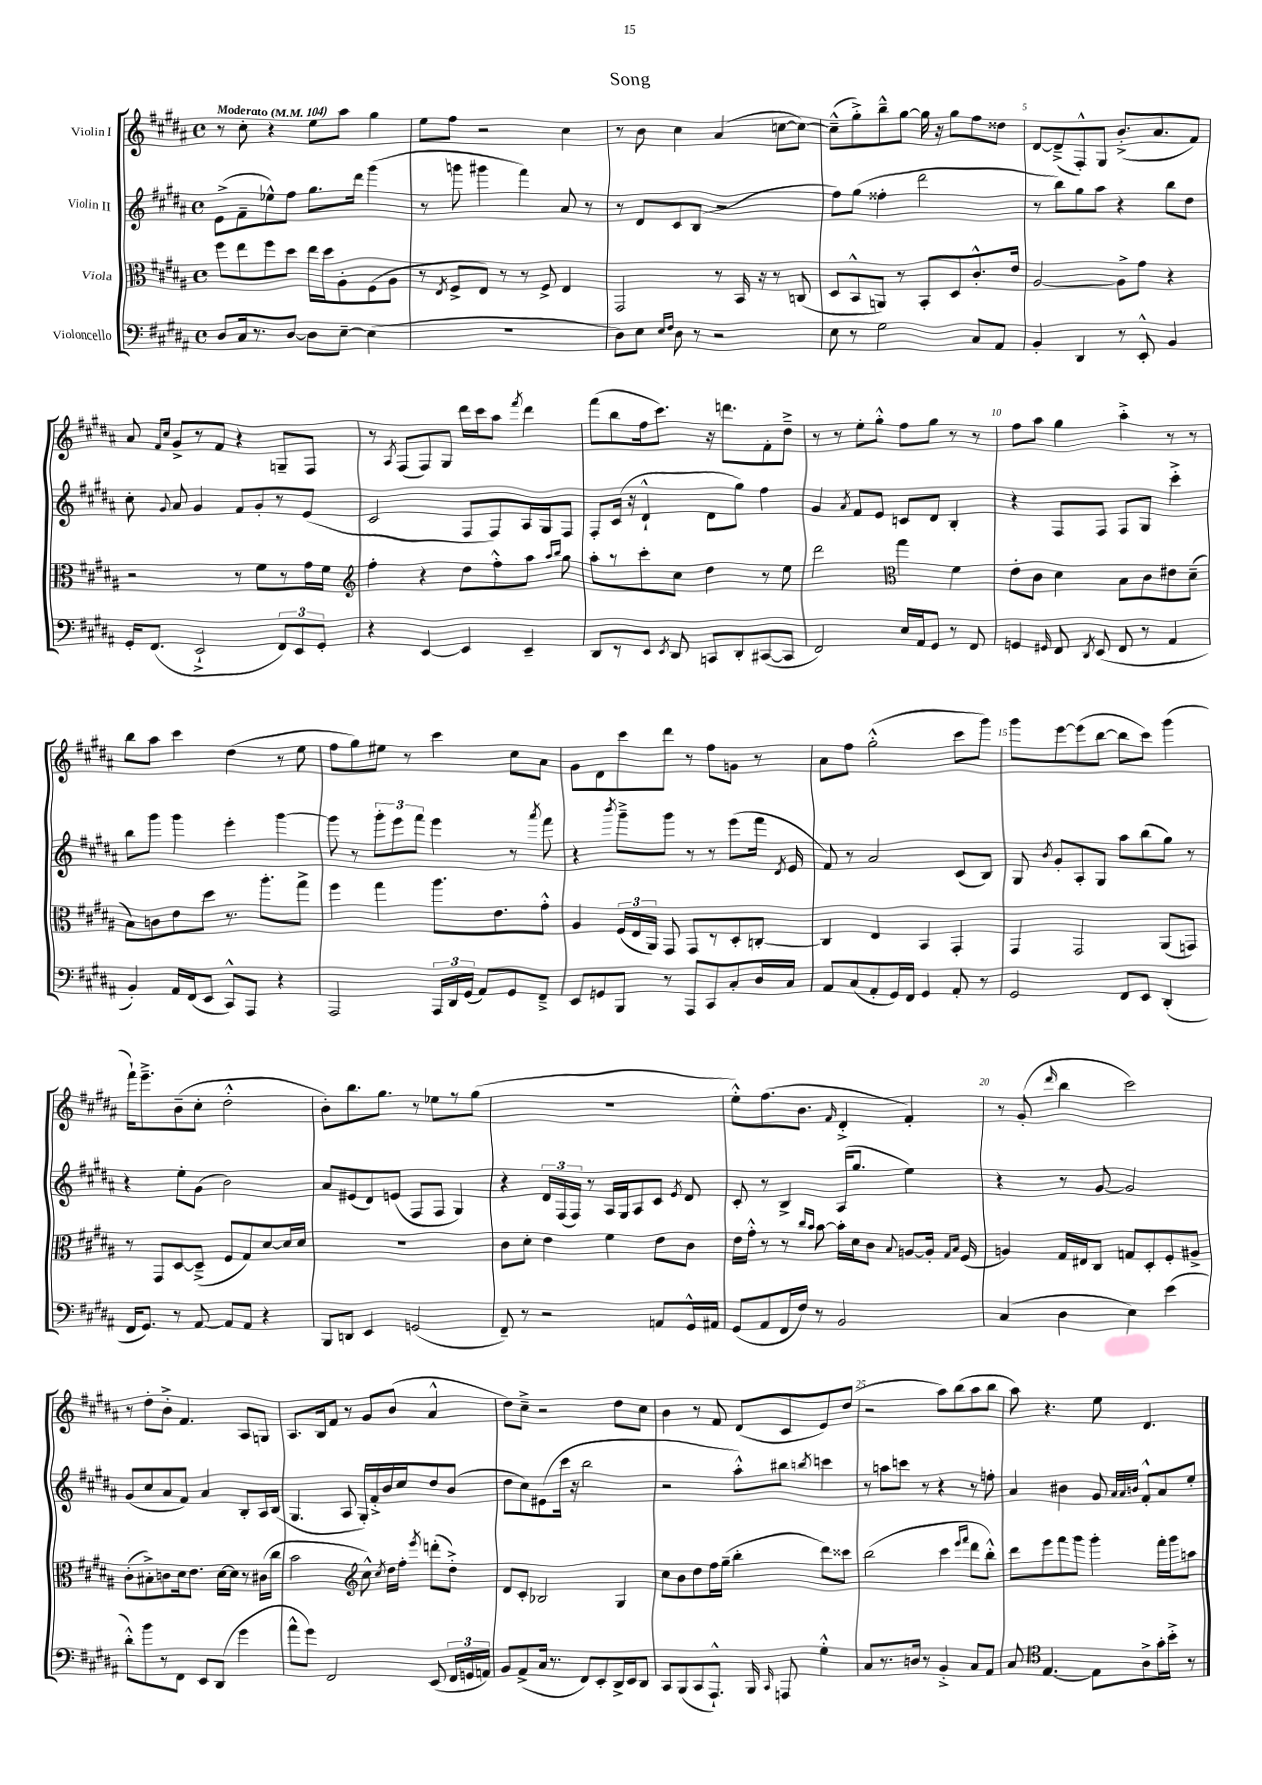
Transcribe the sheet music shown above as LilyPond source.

\header { title = "Song" }
<<
\new StaffGroup <<
\new Staff = "s0" \with { instrumentName = "Violin I" } {
    \clef treble \key b \major \defaultTimeSignature \time 4/4 \tempo "Moderato" 4 = 104
    \autoBeamOff r8 cis''8-. r4 e''8[ ais''8] gis''4 |
    e''8[ fis''8] r2 cis''4 |
    r8 b'8 cis''4 ais'4( c''8[~ c''8]~) |
    c''8[---^( gis''8-.->) b''8---^ gis''8]~ gis''16 r16 gis''8[ fis''8 disis''8] |
    dis'8[~ dis'8--->( fis8-.-^) gis8] b'8.[-.->( ais'8. fis'8]) |
    ais'8 \grace { fis'16[ cis''16] } gis'8[-> r8 fis'8] r4 g8[-- fis8] |
    r8 \acciaccatura { ais8 } fis8[( fis8) gis8] dis'''16[ cis'''16 ais''8] \acciaccatura { fis'''8 } dis'''4 |
    fis'''8[( b''8 fis''16 cis'''8.]) r16 d'''8.[ fis'8-. dis''8]---> |
    r8 r8 e''8[-. gis''8]-.-^ fis''8[ gis''8] r8 r8 |
    fis''8[ ais''8] gis''4 ais''4-.-> r8 r8 |
    b''8[ ais''8] cis'''4 dis''4( r8 e''8 |
    fis''8[ gis''8) eis''8] r8 cis'''4 cis''8[ ais'8] |
    gis'8[ dis'8 cis'''8 dis'''8] r8 fis''8[ g'8] r8 |
    ais'8[ fis''8] gis''2-.-^( cis'''8[ gis'''8]) |
    gis'''8[ e'''8~ e'''8( b''8]~ b''8[ cis'''8]) gis'''4( |
    fis'''16[-!) e'''8.---> b'8--( cis''8]-. dis''2-.-^ |
    b'8[-.) b''8. gis''8.] r8 ees''8[ r8 gis''8]( |
    R1 |
    e''8[-.-^) fis''8.( b'8.] \grace { fis'16 } dis'4-.-> fis'4-.) |
    r8 gis'8-.( \grace { dis'''16 } b''4 cis'''2) |
    r8 dis''8[-. b'8]-.-> fis'4. ais8[ g8] |
    ais8.[ b16 fis'8] r8 gis'8[ b'8]( ais'4-^ |
    dis''8[) cis''8]---> r2 dis''8[ cis''8] |
    b'4 r8 fis'8 dis'8[( cis'8 e'8) dis''8]( |
    r2 ais''8[) b''8( ais''8 b''8] |
    ais''8) r4. e''8 dis'4. \bar "|." |
}
\new Staff = "s1" \with { instrumentName = "Violin II" } {
    \clef treble \key b \major \defaultTimeSignature \time 4/4
    \autoBeamOff e'8[->( fis'8-- ees''8-^) fis''8] gis''8.[ dis'''16] gis'''4( |
    r8 g'''8 gis'''4 fis'''4) ais'8 r8 |
    r8 dis'8[ cis'8 b8]( r2 |
    fis''8[) gis''8]( fisis''4-. dis'''2 |
    r8 b''8[) gis''8 ais''8] r4 b''8[ dis''8] |
    cis''8-. \appoggiatura { gis'8 } ais'8 gis'4 fis'8[ gis'8-. r8 e'8]( |
    cis'2 fis8[ fis8) ais16 gis16 fis8] |
    fis8[-. cis'16]( r16 dis'4-!-^ dis'8[ gis''8]) fis''4 |
    gis'4 \acciaccatura { ais'8 } fis'8[ e'8] c'8[ dis'8] b4-. |
    r4 fis8[ fis8] fis8[ gis8] cis'''4-.-> |
    b''8[ gis'''8] gis'''4 e'''4-. gis'''4~ |
    gis'''8 r8 \tuplet 3/2 { gis'''8[-. e'''8 fis'''8] } e'''4 r8 \acciaccatura { ais'''8 } fis'''8 |
    r4 \acciaccatura { b'''8 } gis'''8[---> gis'''8] r8 r8 e'''8[( fis'''16] \acciaccatura { dis'8 } e'16 |
    fis'8) r8 ais'2 cis'8[( b8]) |
    gis8 \acciaccatura { b'8 } gis'8[-. ais8-. gis8] ais''8[ b''8( gis''8]) r8 |
    r4 e''8[-. gis'8]( b'2) |
    ais'8[ eis'8( dis'8) e'8]( fis8[ fis8] gis4) |
    r4 \tuplet 3/2 { dis'16[ fis16( fis16]) } r8 ais16[ gis16 ais8 cis'8] \acciaccatura { e'8 } dis'8 |
    cis'8-. r8 b4-> ais16[( gis''8.] e''4) |
    r4 r8 gis'8~ gis'2 |
    gis'8[( cis''8 ais'8 fis'8]) ais'4 b8[-. ais16 b16]( |
    gis4. ais8 gis16[-.) fis'16-.-> b'16 cis''16 dis''8 b'8]( |
    dis''8[ cis''8) eis'8( cis'''16] r16 b''2 |
    r2 ais''8[-.-^) bis''8] \acciaccatura { b''8 } c'''4 |
    r8 a''8[ c'''8] r8 r4 r8 f''8-. |
    ais'4 bis'4 gis'8 \grace { ais'32[ ais'32 b'32] } fis'8[-.-^ ais'8 e''8]-. \bar "|." |
}
\new Staff = "s2" \with { instrumentName = "Viola" } {
    \clef alto \key b \major \defaultTimeSignature \time 4/4
    \autoBeamOff fis''8[ e''8 fis''8 dis''8] e''16[ dis''16 ais8-. fis8( ais8] |
    r8 \acciaccatura { e8 } fis8[-> e8]) r8 r8 fis8-> e4 |
    gis,2 r8 b,16 r16 r8 c8( |
    dis8[ b,8-^ a,8]) r8 b,8[-. dis8 cis'8.-.-^ e'16] |
    ais2~ ais8[-> gis'8] r4 |
    r2 r8 fis'8[ r8 gis'16 fis'16] |
    \clef treble fis''4-. r4 dis''8[ fis''8-.-^ ais''8] \grace { ais''16[ b''16] } gis''8 |
    ais''8[-. r8 cis'''8-. cis''8] dis''4 r8 e''8 |
    dis'''2 \clef alto gis''4 fis'4 |
    e'8[-. cis'8] dis'4 b8[ cis'8 eis'8 dis'8]--( |
    b8[) c'8 e'8 dis''8] r8. ais''8.[-. gis''8]-> |
    fis''4 gis''4 ais''8.[ e'8. gis'8]-.-^ |
    ais4 \tuplet 3/2 { fis16[( e16 ais,16]) } gis,8 gis,8[ r8 dis8-. c8]~-. |
    c4 e4 b,4 gis,4-. |
    gis,4 gis,2 ais,8[( g,8]) |
    r8 gis,8[ dis8~ dis8]--->( fis8[ gis8) dis'8~ dis'16 dis'16] |
    R1 |
    cis'8[ dis'8]-. e'4 fis'4 e'8[ cis'8] |
    e'16[ gis'16]-.-^ r8 r8 \grace { cis''16[ b'16] } b'8~ b'16[-. dis'16 cis'8] \appoggiatura { b8 } a8[~ a16]-. \grace { gis16[ b16] } fis16( |
    a4) gis16[ eis16 cis8] g8[ dis8-. fis8-. ais8]-> |
    cis'8[-.( bis8-.->) c'8 dis'16 e'8.] dis'16[~ dis'16] r8 cis'16[( cis''16] |
    b'2 \clef treble cis''8-^) \acciaccatura { cis''8 } dis''16[ fis''16]-. \acciaccatura { e'''8 } d'''8[-.( dis''8]-.->) |
    dis'8[ cis'8]-. bes2 gis4 |
    cis''8[ b'8 dis''8 fis''16 gis''16]--( b''4-. dis'''8[) cisis'''8] |
    b''2( cis'''4 \grace { e'''16[ fis'''16] } dis'''8[ b''8]-.-^) |
    dis'''8[ e'''8 fis'''8 gis'''8] gis'''4-. fis'''16[-. gis'''16 a''8] \bar "|." |
}
\new Staff = "s3" \with { instrumentName = "Violoncello" } {
    \clef bass \key b \major \defaultTimeSignature \time 4/4
    \autoBeamOff dis8[ cis16 r8. dis8]~ dis8[ e8]~-- e4( |
    R1 |
    dis8[) e8] \grace { e16[ fis16] } dis8 r8 r2 |
    e8 r8 gis2 cis8[ ais,8] |
    b,4-. dis,4 r8 e,8-.-^ b,4 |
    gis,16[-. fis,8.]( e,2-!-> \tuplet 3/2 { fis,8[) e,8 gis,8]-. } |
    r4 e,4~ e,4 e,4-- |
    dis,8[ r8 e,8] \acciaccatura { e,8 } dis,8 c,8[ dis,8-. cis,8~( cis,8] |
    fis,2) e16[ ais,16 gis,8] r8 fis,8 |
    g,4 \grace { gis,16 } fis,8 \acciaccatura { dis,8 } e,8( fis,8 r8 ais,4 |
    b,4-.) ais,16[ fis,16( e,8] cis,8[-^) ais,,8] r4 |
    ais,,2 \tuplet 3/2 { ais,,16[ dis,16 gis,16]( } ais,8[) gis,8 fis,8]---> |
    e,8[ g,8 b,,8] r8 ais,,8[ cis,8 cis8-. dis16 cis16] |
    ais,8[ cis8( ais,8-. gis,16) fis,16] gis,4 ais,8-. r8 |
    gis,2 fis,8[ e,8] dis,4-.( |
    fis,16[ gis,8.]) r8 ais,8~ ais,8[ ais,8] r4 |
    b,,8[ d,8] e,4 g,2( |
    fis,8--) r8 r2 a,8[ gis,16-^ ais,16] |
    gis,8[( ais,8 fis,16 fis16]) r8 b,2 |
    cis4( dis4 e4) e'4( |
    dis'8[-.-^) b'8 r8 fis,8] e,8[ dis,8]( gis'4 |
    ais'8[-^ gis'8]) fis,2 e,8( \tuplet 3/2 { fis,16[ g,16 a,16]) } |
    b,8[ ais,8->( cis16] r8. fis,8[) e,8-. dis,16-> e,16 dis,8] |
    cis,8[ b,,8( cis,8 ais,,8.]-!-^) b,,16 \grace { cis,16 } a,,8 gis4-.-^ |
    cis8[ r8. d16] r8 b,4-.-> cis8[ ais,8] |
    cis8 \clef tenor e4.~ e8[ ais8-> gis'16-. b'16]-.-> r8 \bar "|." |
}
>>
>>
\layout { \context { \Score \override BarNumber.break-visibility = ##(#f #t #t) barNumberVisibility = #(every-nth-bar-number-visible 5) } }
